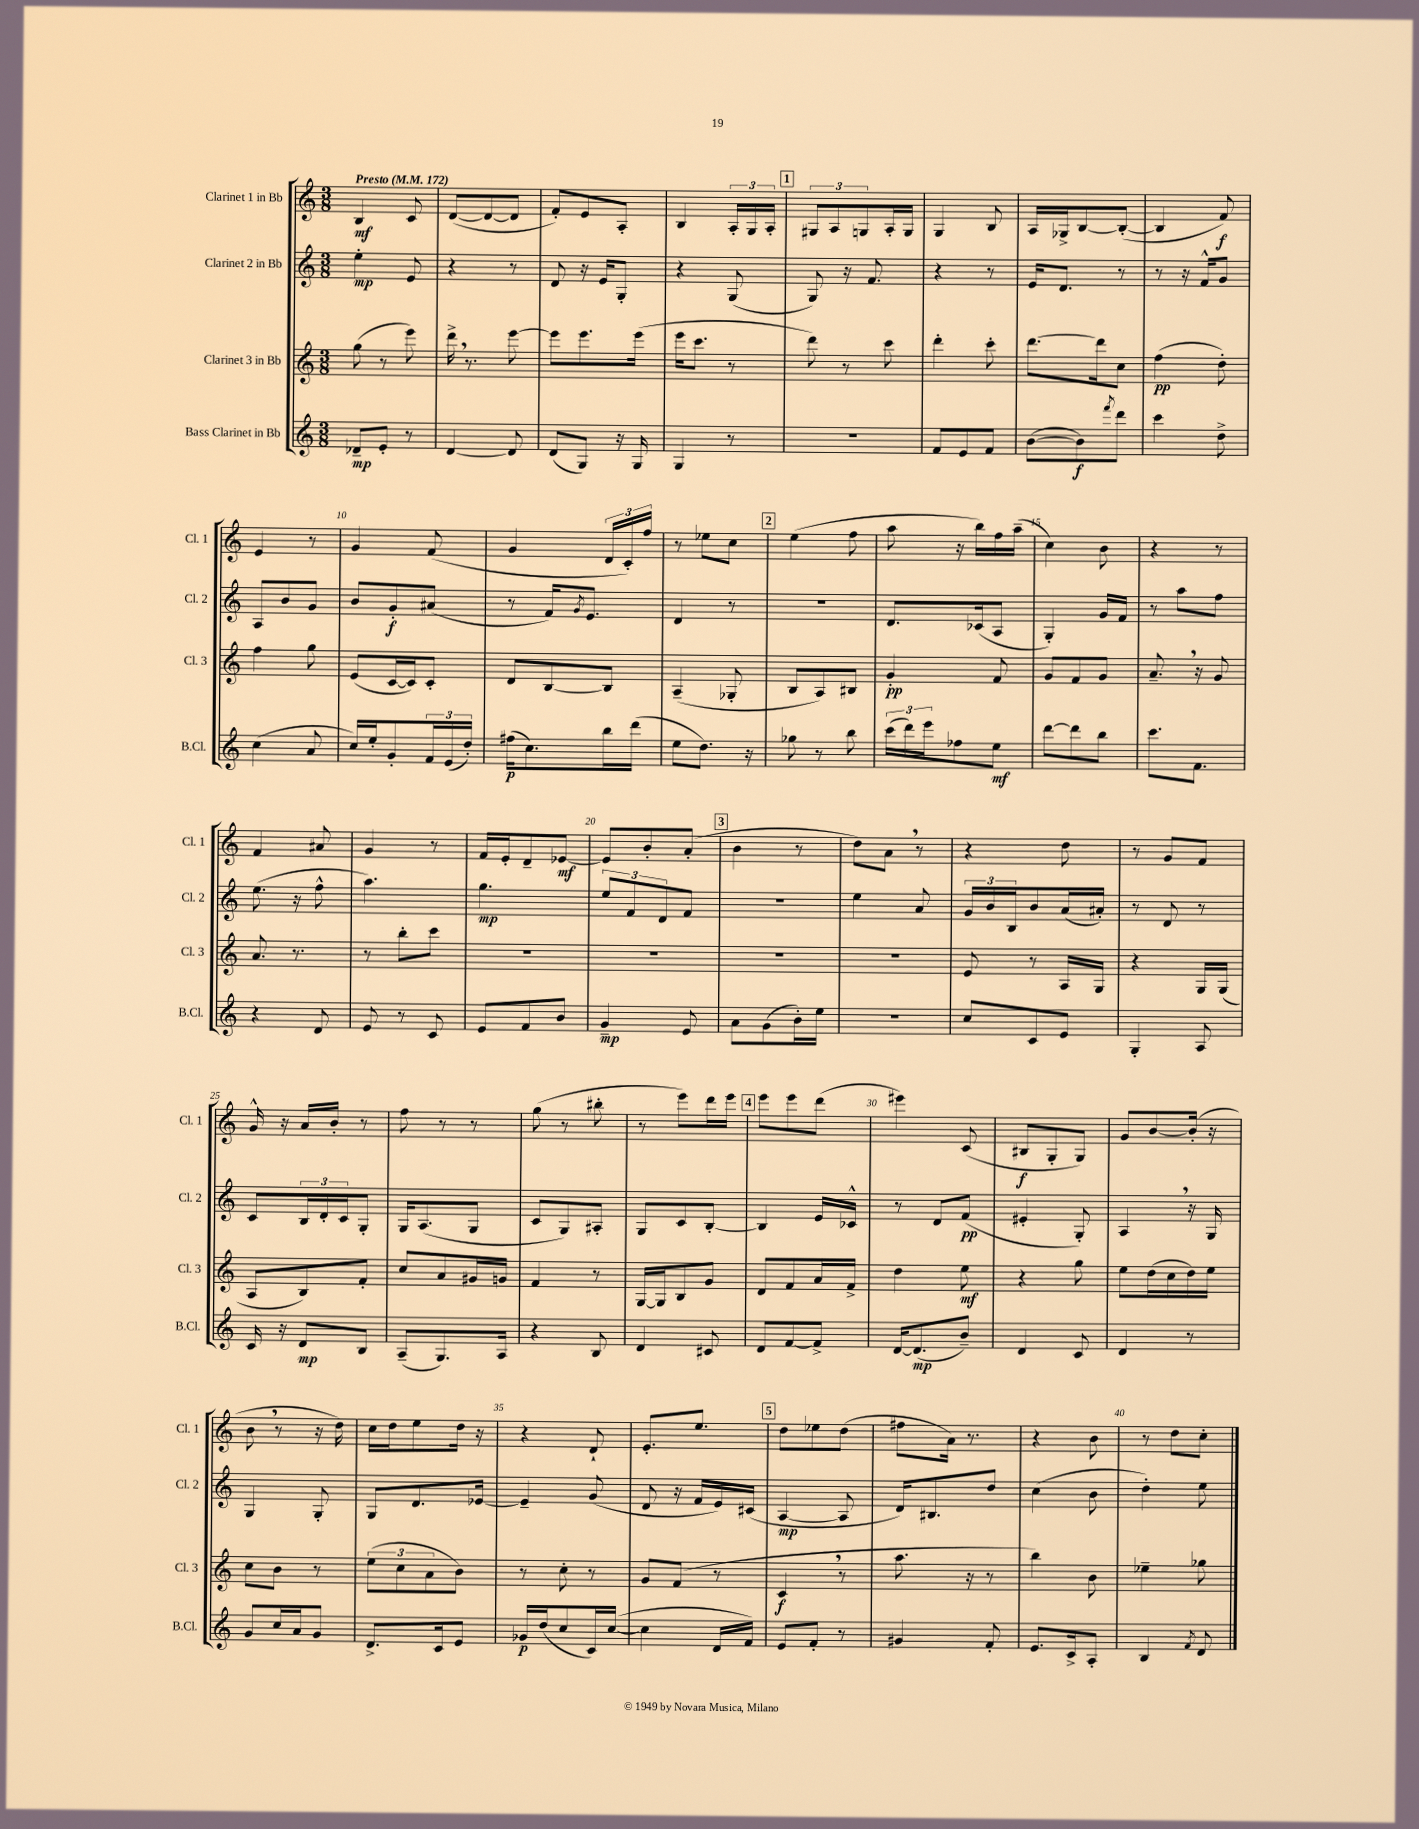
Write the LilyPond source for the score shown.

<<
\new StaffGroup <<
\new Staff = "s0" \with { instrumentName = "Clarinet 1 in Bb" shortInstrumentName = "Cl. 1" } {
    \clef treble \key c \major \numericTimeSignature \time 3/8 \tempo "Presto" 4 = 172
    b4\mf c'8 |
    d'8~( d'8~ d'8 |
    f'8-.) e'8 a8-. |
    b4 \tuplet 3/2 { a16-. g16 a16-. } |
    \mark \markup { \box "1" } \tuplet 3/2 { gis8 a8 g8 } a16-. g16 |
    g4 b8 |
    a16 ges16-> b8~ b8~-.( |
    b4 f'8\f) |
    e'4 r8 |
    g'4 f'8( |
    g'4 \tuplet 3/2 { d'16 c'16-.) f''16 } |
    r8 ees''8 c''8 |
    \mark \markup { \box "2" } e''4( f''8 |
    a''8 r16 b''16) f''16 a''16--( |
    c''4) b'8 |
    r4 r8 |
    f'4 ais'8 |
    g'4 r8 |
    f'16 e'16-. d'8-- ees'8~\mf |
    ees'8 b'8-. a'8-.( |
    \mark \markup { \box "3" } b'4 r8 |
    d''8) a'8 \breathe r8 |
    r4 d''8 |
    r8 g'8 f'8 |
    g'16-^ r16 a'16 b'16-. r8 |
    f''8 r8 r8 |
    g''8( r8 bis''8-. |
    r8 e'''8) d'''16 e'''16 |
    \mark \markup { \box "4" } e'''8 e'''8 d'''8( |
    eis'''4) c'8( |
    bis8\f g8-. g8) |
    g'8 b'8~ b'16-.( r16 |
    b'8 \breathe r8 r16 d''16) |
    c''16 d''16 e''8 d''16 r16 |
    r4 d'8-! |
    e'8.-. e''8. |
    \mark \markup { \box "5" } d''8 ees''8 d''8( |
    fis''8 a'16) r8. |
    r4 b'8 |
    r8 d''8 c''8-. \bar "|." |
}
\new Staff = "s1" \with { instrumentName = "Clarinet 2 in Bb" shortInstrumentName = "Cl. 2" } {
    \clef treble \key c \major \numericTimeSignature \time 3/8
    e''4-.\mp e'8 |
    r4 r8 |
    d'8 r16 e'16 g8-. |
    r4 g8( |
    \mark \markup { \box "1" } g8) r16 f'8. |
    r4 r8 |
    e'16 d'8. r8 |
    r8 r16 f'16-^ g'8 |
    a8 b'8 g'8 |
    b'8 g'8-.\f ais'8( |
    r8 f'16) \acciaccatura { g'8 } e'8. |
    d'4 r8 |
    \mark \markup { \box "2" } R4. |
    d'8. ces'16( a8 |
    g4-.) g'16 f'16 |
    r8 a''8 f''8 |
    e''8.( r16 f''8-^ |
    a''4.) |
    g''4.\mp |
    \tuplet 3/2 { e''8 f'8 d'8 } f'8 |
    \mark \markup { \box "3" } R4. |
    e''4 a'8 |
    \tuplet 3/2 { g'16 b'16 b16 } b'8 a'16( ais'16-.) |
    r8 d'8 r8 |
    c'8 \tuplet 3/2 { b16 d'16-. c'16 } g8-. |
    g16 a8.( g8 |
    c'8 g8) ais8-. |
    g8 c'8 b8~-. |
    \mark \markup { \box "4" } b4 e'16 ces'16-^ |
    r8 d'8 f'8\pp( |
    eis'4-. g8-.) |
    a4 \breathe r16 g16 |
    g4 g8-. |
    g8 d'8. ees'16~ |
    ees'4-- g'8( |
    d'8 r16 f'16 e'16) cis'16( |
    \mark \markup { \box "5" } a4~\mp a8 |
    d'16) bis8. d''8 |
    c''4( b'8 |
    d''4-.) e''8 \bar "|." |
}
\new Staff = "s2" \with { instrumentName = "Clarinet 3 in Bb" shortInstrumentName = "Cl. 3" } {
    \clef treble \key c \major \numericTimeSignature \time 3/8
    g''8( r8 e'''8) |
    d'''16-> \breathe r8. e'''8~ |
    e'''8 e'''8. e'''16( |
    e'''16 c'''8. r8 |
    \mark \markup { \box "1" } d'''8) r8 c'''8 |
    d'''4-. c'''8-. |
    d'''8.~ d'''16 c''8 |
    f''4\pp( d''8-.) |
    f''4 g''8 |
    e'8( c'16~ c'16) c'8-. |
    d'8 b8~ b8 |
    a4--( ges8-. |
    \mark \markup { \box "2" } b8 a8) bis8 |
    g'4-.\pp f'8 |
    g'8 f'8 g'8 |
    a'8.-- \breathe r16 g'8 |
    a'8. r8. |
    r8 b''8-. c'''8 |
    R4. |
    R4. |
    \mark \markup { \box "3" } R4. |
    R4. |
    e'8 r8 a16 g16 |
    r4 g16 g16( |
    a8 b8) f'8-. |
    c''8 a'8 gis'16 g'16 |
    f'4 r8 |
    g16~ g16 b8 g'8 |
    \mark \markup { \box "4" } d'8 f'8 a'16 f'16-> |
    d''4 e''8\mf |
    r4 g''8 |
    e''8 d''16( c''16 d''16) e''16 |
    c''8 b'8 r8 |
    \tuplet 3/2 { e''8( c''8 a'8 } b'8) |
    r8 c''8-. r8 |
    g'8 f'8( r8 |
    \mark \markup { \box "5" } c'4\f \breathe r8 |
    a''8. r16 r8 |
    b''4) b'8 |
    ees''4-- ges''8 \bar "|." |
}
\new Staff = "s3" \with { instrumentName = "Bass Clarinet in Bb" shortInstrumentName = "B.Cl." } {
    \clef treble \key c \major \numericTimeSignature \time 3/8
    des'8--\mp e'8-. r8 |
    d'4~ d'8 |
    d'8( g8) r16 g16 |
    g4 r8 |
    \mark \markup { \box "1" } R4. |
    f'8 e'8 f'8 |
    b'8~( b'8\f) \acciaccatura { f'''8 } d'''8 |
    c'''4 d''8-> |
    c''4( a'8 |
    c''16) e''16-. g'8-. \tuplet 3/2 { f'16 e'16( d''16-.) } |
    fis''16\p( c''8.) b''16 d'''16( |
    e''8 d''8.) r16 |
    \mark \markup { \box "2" } ges''8 r8 b''8 |
    \tuplet 3/2 { c'''16( d'''16) e'''16 } fes''8 e''8\mf |
    d'''8~ d'''8 b''8 |
    c'''8. f'8. |
    r4 d'8 |
    e'8 r8 c'8 |
    e'8 f'8 b'8 |
    g'4--\mp e'8 |
    \mark \markup { \box "3" } a'8 g'8( b'16-.) e''16 |
    R4. |
    c''8 c'8 e'8 |
    g4-. a8 |
    c'16 r16 d'8\mp b8 |
    a8--( g8.) a16 |
    r4 b8 |
    d'4 cis'8 |
    \mark \markup { \box "4" } d'8 f'8~ f'8-> |
    d'16~ d'8.\mp( b'8--) |
    d'4 c'8 |
    d'4 r8 |
    g'8 c''16 a'16 g'8 |
    d'8.-> c'16 e'8 |
    ges'16\p d''16( c''8 c'16) c''16~( |
    c''4 d'16 f'16) |
    \mark \markup { \box "5" } e'8 f'8-. r8 |
    gis'4 f'8-. |
    e'8. c'16-> a8-. |
    b4 \acciaccatura { f'8 } d'8 \bar "|." |
}
>>
>>
\layout { \context { \Score \override BarNumber.break-visibility = ##(#f #t #t) barNumberVisibility = #(every-nth-bar-number-visible 5) } }
